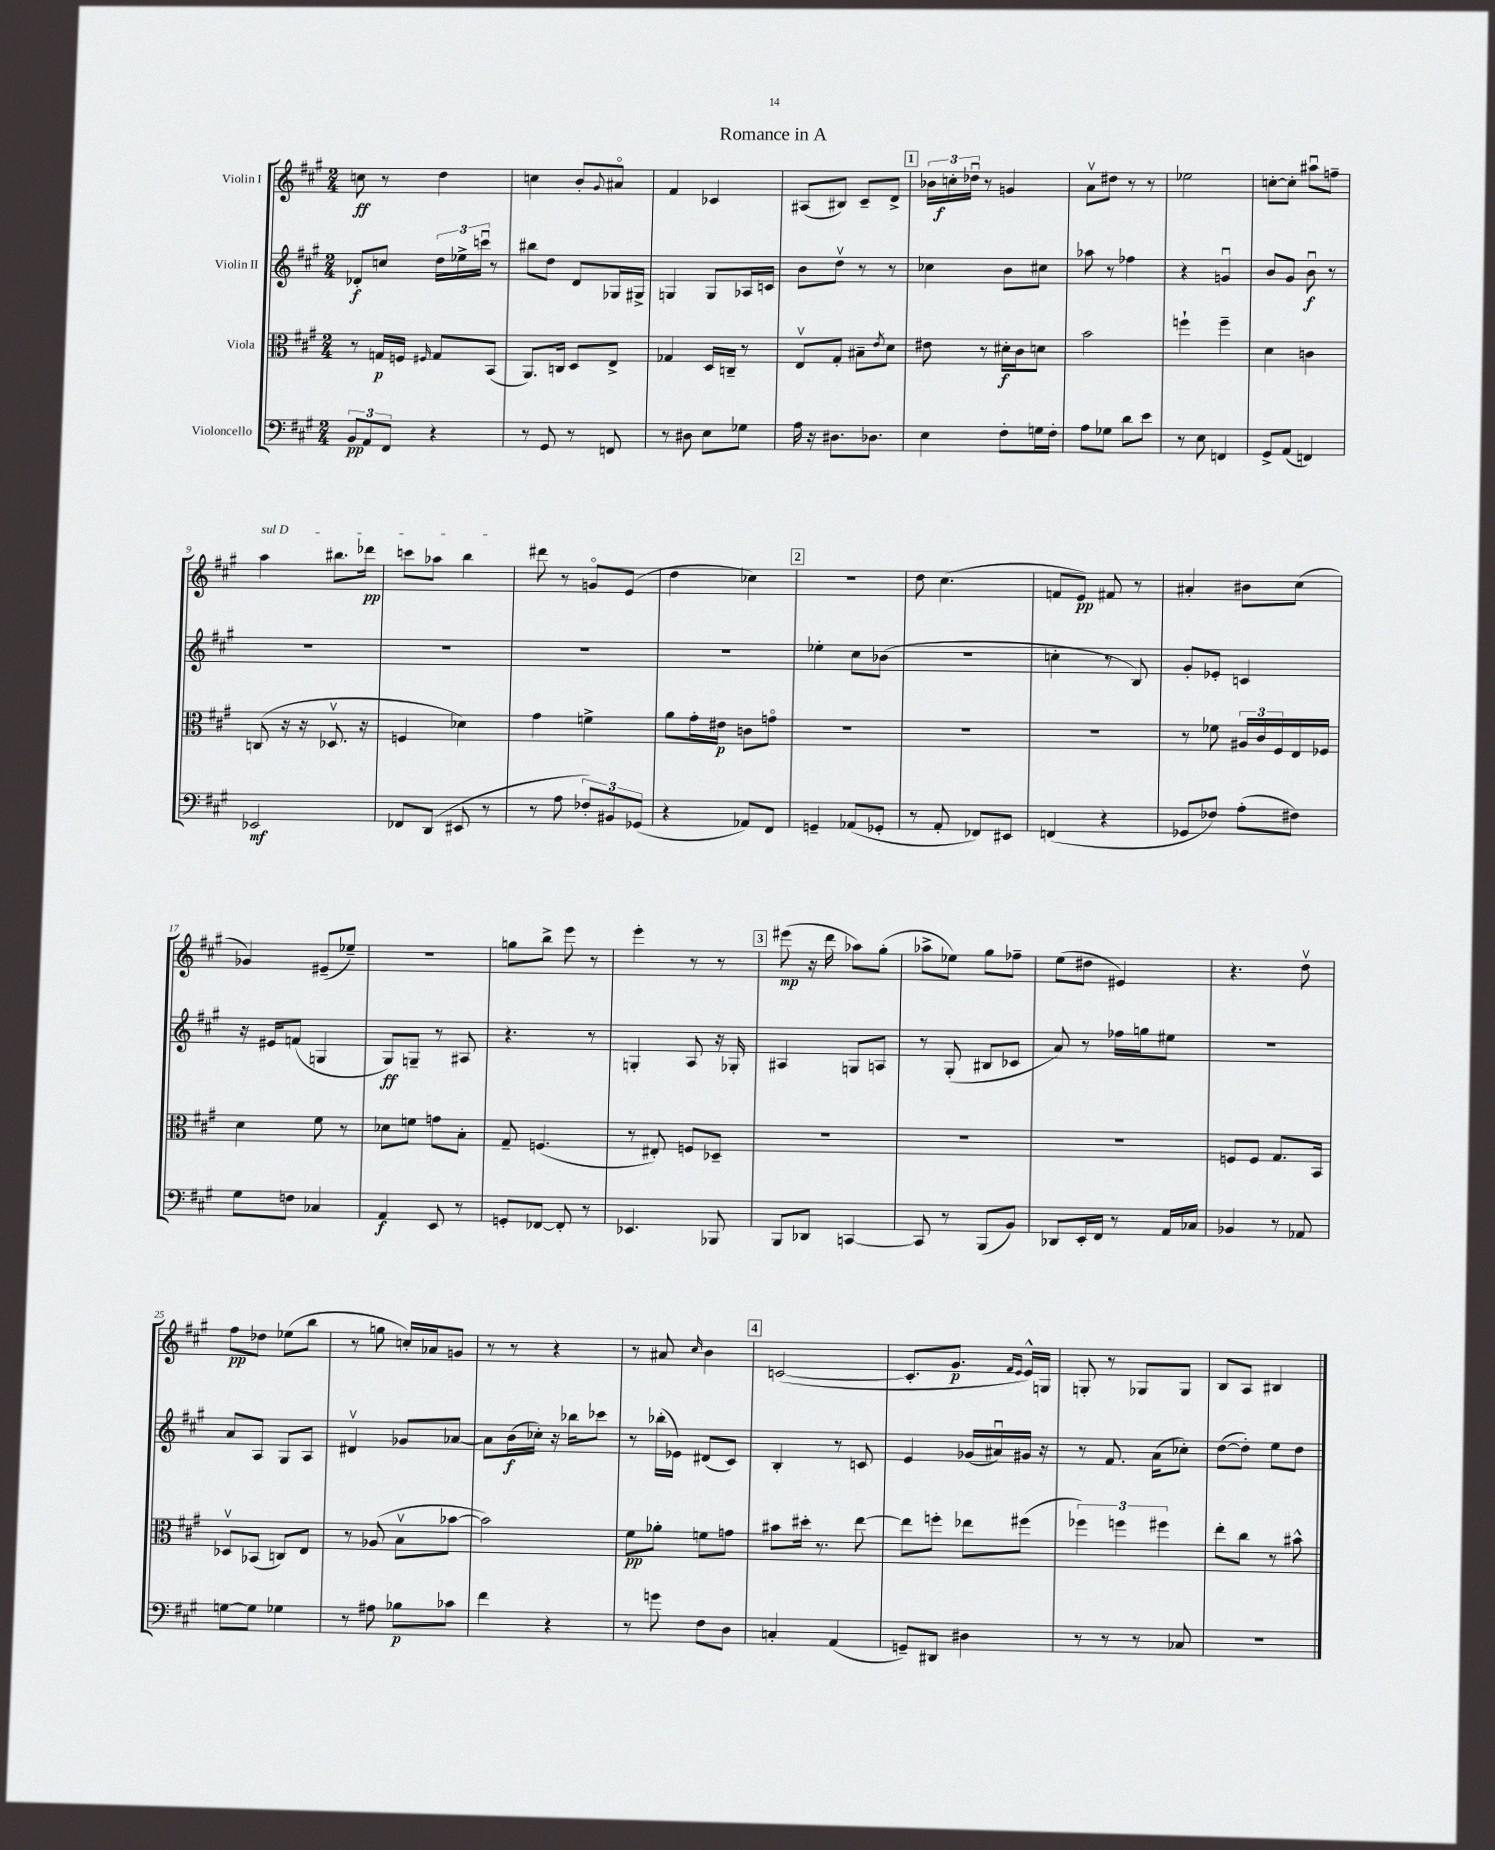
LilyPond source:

\header { title = "Romance in A" }
<<
\new StaffGroup <<
\new Staff = "s0" \with { instrumentName = "Violin I" } {
    \clef treble \key a \major \numericTimeSignature \time 2/4
    c''8\ff r8 d''4 |
    c''4 b'8-. \appoggiatura { gis'8 } ais'8\flageolet |
    fis'4 ces'4 |
    ais8( bis8) cis'8-- d'8-> |
    \mark \markup { \box "1" } \tuplet 3/2 { bes'16 c''16-.\f des''16\downbow } r8 g'4 |
    a'8\upbow dis''8 r8 r8 |
    ees''2 |
    c''8~-. c''8-. ais''8\downbow f''8-- |
    \once \override TextSpanner.bound-details.left.text = \markup { \italic "sul D" } a''4\startTextSpan bis''8. des'''16\pp |
    c'''8 aes''8 b''4\stopTextSpan |
    dis'''8 r8 g'8\flageolet e'8( |
    d''4 ces''4) |
    \mark \markup { \box "2" } R2 |
    d''8 cis''4.( |
    f'8 e'8\pp) fis'8 r8 |
    ais'4-. bis'8 cis''8( |
    ges'4) eis'8--( ees''8--) |
    r2 |
    g''8 b''8-> e'''8 r8 |
    e'''4-. r8 r8 |
    \mark \markup { \box "3" } eis'''8\mp( r16 d'''16 aes''8) gis''8-.( |
    aes''8-> ees''8) gis''8 fes''8-- |
    e''8( dis''8 eis'4) |
    r4. d''8\upbow |
    fis''8\pp des''8 ees''8( b''8 |
    r8 g''8 c''16-.) aes'16 g'8 |
    r8 r8 r4 |
    r8 ais'8 \grace { cis''16 } b'4 |
    \mark \markup { \box "4" } c'2~( |
    c'8.-. gis'8.\p \grace { fis'16 e'16 } e'16-^) g16 |
    g8-. r8 ges8 ges8 |
    b8 a8 bis4 \bar "|." |
}
\new Staff = "s1" \with { instrumentName = "Violin II" } {
    \clef treble \key a \major \numericTimeSignature \time 2/4
    des'8-.\f c''8 \tuplet 3/2 { d''16 ees''16-> c'''16\downbow } r8 |
    bis''8 d''8 d'8 ges16 gis16-> |
    g4 g8 aes16 c'16 |
    b'8 d''8\upbow r8 r8 |
    \mark \markup { \box "1" } ces''4 b'8 cis''8 |
    aes''8 r8 fes''4 |
    r4 g'4\downbow |
    b'8 gis'8 b'8\downbow\f r8 |
    R2 |
    R2 |
    R2 |
    R2 |
    \mark \markup { \box "2" } ees''4-. cis''8 bes'8( |
    R2 |
    c''4-. r8 b8) |
    gis'8-. ees'8-. c'4 |
    r16 eis'16 f'8( g4 |
    gis8\ff) g8-- r8 ais8 |
    r4. r8 |
    g4-. a8 r16 ges16-. |
    \mark \markup { \box "3" } ais4 g8 a8 |
    r8 gis8-.( bis8 ces'8 |
    a'8) r8 fes''16 g''16 eis''8 |
    r2 |
    a'8 a8 gis8 a8 |
    dis'4\upbow ges'8 aes'8~ |
    aes'8 b'16\f( ces''16-.) r16 bes''16 ces'''8 |
    r8 bes''16-.( ees'16) dis'8( cis'8) |
    \mark \markup { \box "4" } b4-. r8 c'8 |
    e'4 ges'16( ais'16\downbow) gis'16 r16 |
    r8 fis'8. a'16( ces''8-.) |
    d''8~( d''8-.) e''8 d''8 \bar "|." |
}
\new Staff = "s2" \with { instrumentName = "Viola" } {
    \clef alto \key a \major \numericTimeSignature \time 2/4
    r8 g16\p f16 \grace { fis16 } g8 b,8( |
    a,8.) c16 d8 e8-> |
    ges4 d16 c16-- r8 |
    e8\upbow gis8-. bis8-- \acciaccatura { e'8 } d'8 |
    \mark \markup { \box "1" } eis'8 r8 dis'16-.\f cis'16 d'8 |
    b'2 |
    f''4-! f''4-- |
    d'4 c'4 |
    c8( r16 r16 des8.\upbow r16 |
    f4 des'4) |
    gis'4 f'4-> |
    a'8 gis'16-. eis'16\p c'8 g'8\flageolet |
    \mark \markup { \box "2" } R2 |
    R2 |
    R2 |
    r8 fes'8 \tuplet 3/2 { ais16 cis'16 fis16 } e16 fes16 |
    d'4 fis'8 r8 |
    des'8 f'8 g'8 b8-. |
    gis8-- f4.( |
    r8 eis8-.) f8 des8-- |
    \mark \markup { \box "3" } R2 |
    R2 |
    R2 |
    f8 f8 gis8. b,16 |
    des8\upbow bes,8( c8) e8 |
    r8 aes8( b8\upbow bes'8~ |
    bes'2) |
    fis'8\pp aes'8-. f'8 g'8 |
    \mark \markup { \box "4" } bis'8 dis''16-. r8. e''8~ |
    e''8 f''8-. ees''8 fis''8( |
    \tuplet 3/2 { fes''4) f''4 fis''4 } |
    e''8-. cis''8 r8 bis'8-^ \bar "|." |
}
\new Staff = "s3" \with { instrumentName = "Violoncello" } {
    \clef bass \key a \major \numericTimeSignature \time 2/4
    \tuplet 3/2 { b,8\pp a,8 fis,8 } r4 |
    r8 gis,8 r8 f,8 |
    r8 dis8 e8 ges8 |
    a16 r16 dis8. des8. |
    \mark \markup { \box "1" } e4 fis8-. g16 fis16-. |
    a8 ges8 d'8 e'8 |
    r8 e8 f,4 |
    gis,8-> a,8( f,4) |
    ees,2\mf |
    fes,8 d,8( eis,8 r8 |
    r8 a8 \tuplet 3/2 { fes8-.) bis,8 ges,8( } |
    r4 aes,8) fis,8 |
    \mark \markup { \box "2" } g,4-- aes,8( ges,8-. |
    r8 a,8-. fes,8) eis,8 |
    f,4( r4 |
    ges,8 fes8) a8-.( fis8) |
    gis8 f8 ces4 |
    a,4\f e,8 r8 |
    g,8-. fes,8~ fes,8-. r8 |
    ees,4. bes,,8 |
    \mark \markup { \box "3" } b,,8 des,8 c,4~ |
    c,8 r8 b,,8( b,8) |
    des,8 e,16-. fis,16 r8 a,16 ces16 |
    bes,4 r8 aes,8 |
    g8~ g8 ges4 |
    r8 ais8 bes8\p ces'8 |
    fis'4 r4 |
    r8 g'8 fis8 d8 |
    \mark \markup { \box "4" } c4-. a,4( |
    g,8--) dis,8 dis4 |
    r8 r8 r8 ces8 |
    R2 \bar "|." |
}
>>
>>
